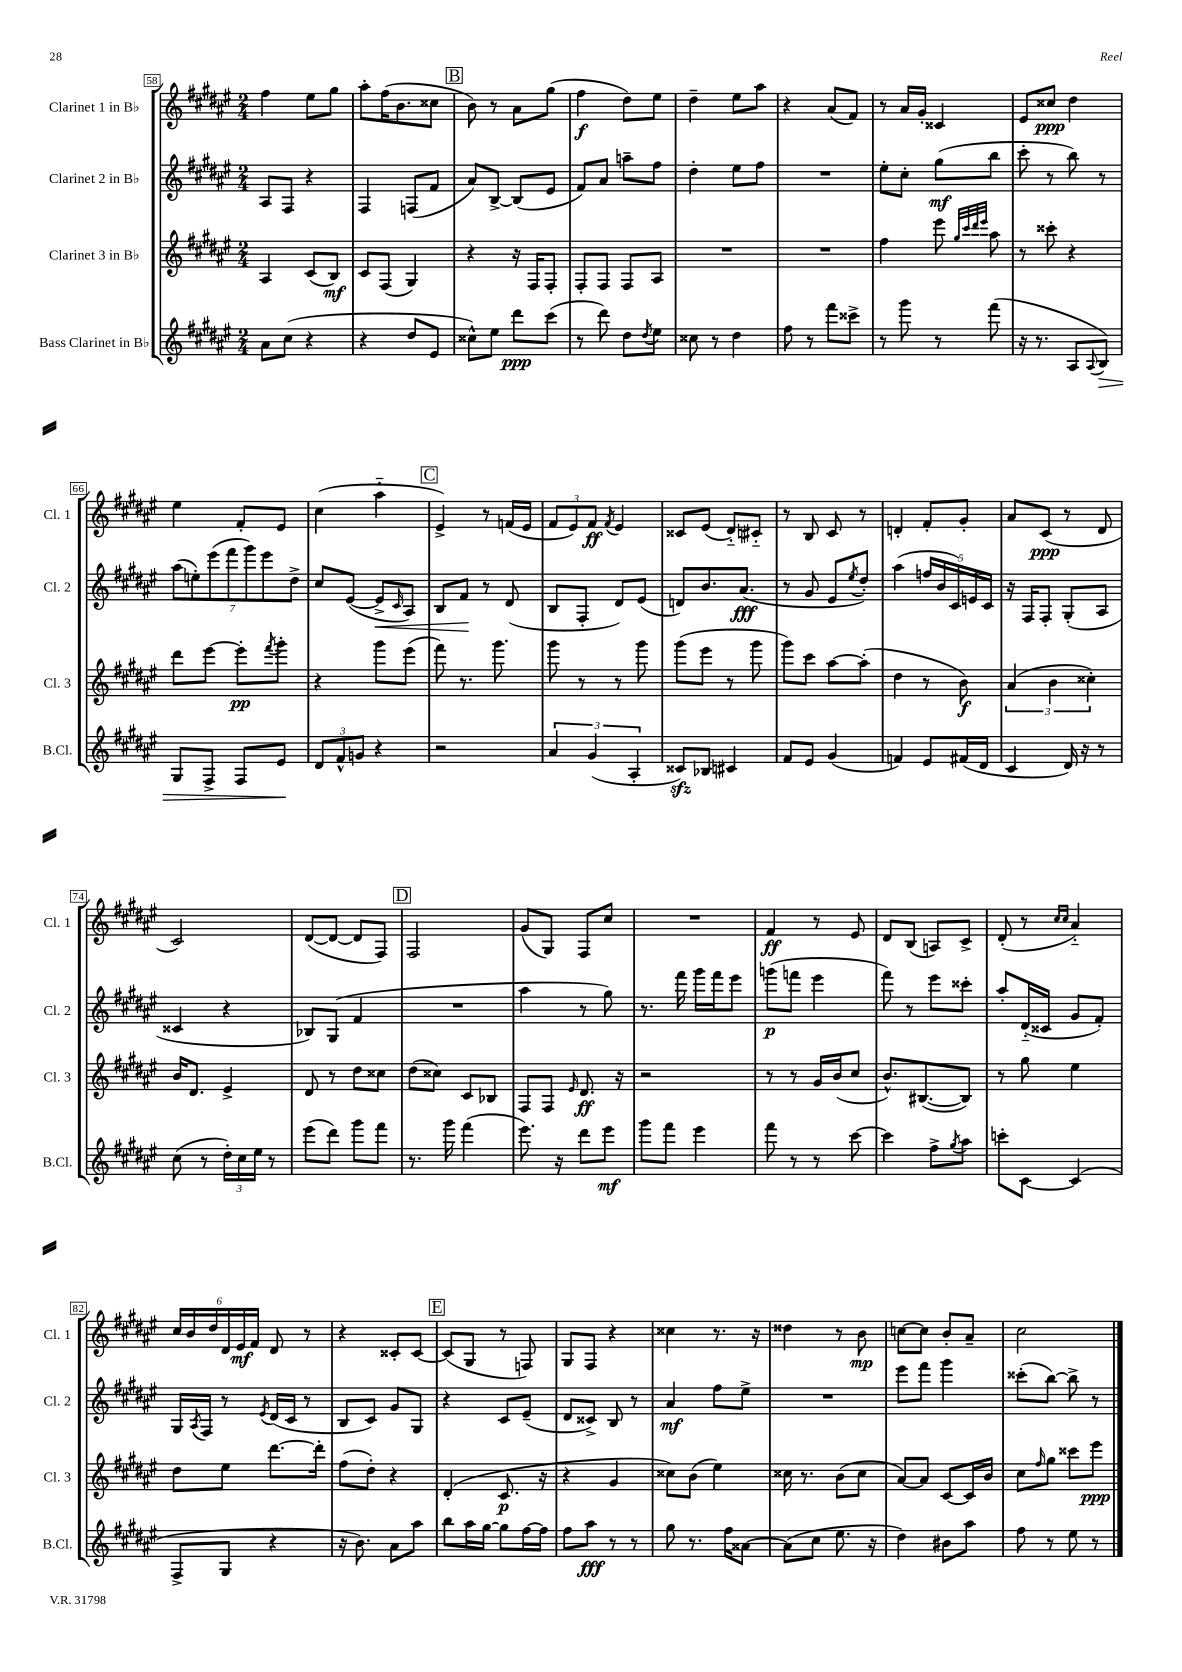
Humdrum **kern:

**kern	**dynam	**kern	**dynam	**kern	**dynam	**kern	**dynam
*part4	*part4	*part3	*part3	*part2	*part2	*part1	*part1
*staff4	*staff4	*staff3	*staff3	*staff2	*staff2	*staff1	*staff1
*I"Bass Clarinet in B♭	*	*I"Clarinet 3 in B♭	*	*I"Clarinet 2 in B♭	*	*I"Clarinet 1 in B♭	*
*I'B.Cl.	*	*I'Cl. 3	*	*I'Cl. 2	*	*I'Cl. 1	*
*clefG2	*	*clefG2	*	*clefG2	*	*clefG2	*
*k[f#c#g#d#a#e#]	*	*k[f#c#g#d#a#e#]	*	*k[f#c#g#d#a#e#]	*	*k[f#c#g#d#a#e#]	*
*M2/4	*	*M2/4	*	*M2/4	*	*M2/4	*
=58	=58	=58	=58	=58	=58	=58	=58
8a#\L	.	4A#/	.	8A#/L	.	4ff#\	.
(8cc#\J	.	.	.	8F#/J	.	.	.
4r	.	(8c#/L	.	4r	.	8ee#\L	.
.	.	8B/J)	mf	.	.	8gg#\J	.
=59	=59	=59	=59	=59	=59	=59	=59
4r	.	8c#/L	.	4F#/	.	8aa#'\L	.
.	.	(8F#/J	.	.	.	(16ff#\K	.
.	.	.	.	.	.	8.b\	.
8dd#/L	.	4G#/)	.	(8Fn/L	.	.	.
8e#/J	.	.	.	8f#/J	.	8cc##X\J	.
!!LO:REH:place=s1:t=B
=60	=60	=60	=60	=60	=60	=60	=60
8cc##X^^\L)	.	4r	.	8a#/L)	.	8b\)	.
8ee#\J	.	.	.	[8B^/J	.	8r	.
8ddd#\L	ppp	16r	.	(8B/L]	.	8a#\L	.
.	.	16F#/KL	.	.	.	.	.
(8ccc#\J	.	8F#'/J	.	8e#/J	.	(8gg#\J	.
=61	=61	=61	=61	=61	=61	=61	=61
8r	.	8F#'/L	.	8f#/L)	.	4ff#\	f
8ddd#\)	.	8F#/J	.	8a#/J	.	.	.
8dd#\L	.	8F#/L	.	8aan~\L	.	8dd#\L)	.
8qdd#/	.	.	.	.	.	.	.
8ee#\J	.	8A#/J	.	8ff#\J	.	8ee#\J	.
=62	=62	=62	=62	=62	=62	=62	=62
8cc##X\	.	2r	.	4dd#'\	.	4dd#~\	.
8r	.	.	.	.	.	.	.
4dd#\	.	.	.	8ee#\L	.	8ee#\L	.
.	.	.	.	8ff#\J	.	8aa#\J	.
=63	=63	=63	=63	=63	=63	=63	=63
8ff#\	.	2r	.	2r	.	4r	.
8r	.	.	.	.	.	.	.
8fff#\L	.	.	.	.	.	(8a#/L	.
8ccc##X^\J	.	.	.	.	.	8f#/J)	.
=64	=64	=64	=64	=64	=64	=64	=64
8r	.	4ff#\	.	8ee#'\L	.	8r	.
8ggg#\	.	.	.	8cc#'\J	.	16a#/LL	.
.	.	.	.	.	.	16g#'/JJ	.
8r	.	8eee#\	.	(8gg#\L	mf	4c##X/	.
.	.	32qqgg#/LLL	.	.	.	.	.
.	.	32qqccc#/	.	.	.	.	.
.	.	32qqddd#/	.	.	.	.	.
.	.	32qqeee#/JJJ	.	.	.	.	.
(8fff#\	.	8aa#\	.	8bb\J	.	.	.
=65	=65	=65	=65	=65	=65	=65	=65
16r	.	8r	.	8ccc#'\	.	8e#/L	.
8.r	.	.	.	.	.	.	.
.	.	8ccc##X'\	.	8r	.	8cc##X/J	ppp
8A#/L	.	4r	.	8bb\)	.	4dd#\	.
8qqA#/	.	.	.	.	.	.	.
!	!LO:HP:b	!	!	!	!	!	!
8B/J)	>	.	.	8r	.	.	.
!!LO:LB:g=z
=66	=66	=66	=66	=66	=66	=66	=66
8G#/L	.	8ddd#\L	.	(14aa#\L	.	4ee#\	.
.	.	.	.	14een'\)	.	.	.
8F#^/J	.	[8eee#\J	.	.	.	.	.
.	.	.	.	(14eee#\	.	.	.
.	.	.	.	14fff#\	.	.	.
8F#/L	.	8eee#'\L]	pp	.	.	8f#'/L	.
.	.	.	.	14ggg#\)	.	.	.
.	.	.	.	14eee#\	.	.	.
.	.	8qfff#/	.	.	.	.	.
8e#/J	.	8ggg#'\J	.	.	.	8e#/J	.
.	.	.	.	14dd#^\J	.	.	.
.	]	.	.	.	.	.	.
=67	=67	=67	=67	=67	=67	=67	=67
12d#/L	.	4r	.	8cc#/L	.	(4cc#\	.
12f#^^/	.	.	.	.	.	.	.
.	.	.	.	([8e#/J	.	.	.
12gn/J	.	.	.	.	.	.	.
!	!	!	!	!	!LO:HP:b	!	!
4r	.	8ggg#\L	.	8e#^/L]	<	4aa#\	.
.	.	.	.	16qqc#/	.	.	.
.	.	(8eee#\J	.	8A#/J)	.	.	.
!!LO:REH:place=s1:t=C
=68	=68	=68	=68	=68	=68	=68	=68
2r	.	8fff#\)	.	8B/L	.	4e#^/)	.
.	.	8.r	.	8f#/J	.	.	.
.	.	.	.	8r	[	8r	.
.	.	8.ggg#\	.	.	.	.	.
.	.	.	.	(8d#/	.	(16fn/LL	.
.	.	.	.	.	.	16e#/JJ	.
=69	=69	=69	=69	=69	=69	=69	=69
6a#/	.	8ggg#\	.	8B/L	.	12f#/L	.
.	.	.	.	.	.	12e#/)	.
.	.	8r	.	8F#'/J	.	.	.
(6g#/	.	.	.	.	.	12f#/J	ff
.	.	.	.	.	.	8qf#/	.
.	.	8r	.	8d#/L)	.	4e#/	.
6A#'/	.	.	.	.	.	.	.
.	.	8ggg#\	.	(8e#/J	.	.	.
=70	=70	=70	=70	=70	=70	=70	=70
8c##Xzz/L)	.	(8ggg#\L	.	8dn/L)	.	8c##X/L	.
8B-X/J	.	8eee#\J	.	8.b/	.	(8e#/J	.
4c#X/	.	8r	.	.	.	8d#/L)	.
.	.	.	.	(8.a#/J	fff	.	.
.	.	8ggg#\	.	.	.	8c#X/J	.
=71	=71	=71	=71	=71	=71	=71	=71
8f#/L	.	8ggg#\L)	.	8r	.	8r	.
8e#/J	.	8ccc#\J	.	8g#/	.	8B/	.
(4g#/	.	[8aa#\L	.	8e#/L	.	8c#/	.
.	.	.	.	8qee#/	.	.	.
.	.	(8aa#'\J]	.	8dd#'/J)	.	8r	.
=72	=72	=72	=72	=72	=72	=72	=72
4fn/)	.	4dd#\	.	(4aa#\	.	4dn'/	.
8e#/L	.	8r	.	20ffn/LL	.	8f#'/L	.
.	.	.	.	20b/	.	.	.
.	.	.	.	20c#/)	.	.	.
(16f#X/L	.	8b\)	f	.	.	8g#'/J	.
.	.	.	.	20en/	.	.	.
16d#/JJ	.	.	.	.	.	.	.
.	.	.	.	20c#/JJ	.	.	.
=73	=73	=73	=73	=73	=73	=73	=73
4c#/	.	(6a#/	.	16r	.	8a#/L	.
.	.	.	.	16F#/KL	.	.	.
.	.	.	.	8F#'/J	.	(8c#/J	ppp
.	.	6b\	.	.	.	.	.
16d#/)	.	.	.	(8G#'/L	.	8r	.
16r	.	.	.	.	.	.	.
.	.	6cc##X'\)	.	.	.	.	.
8r	.	.	.	8A#/J	.	8d#/	.
!!LO:LB:g=z
=74	=74	=74	=74	=74	=74	=74	=74
(8cc#\	.	16b/KL	.	4c##X/	.	2c#/)	.
.	.	8.d#/J	.	.	.	.	.
8r	.	.	.	.	.	.	.
24dd#'\LL)	.	4e#^/	.	4r	.	.	.
24cc#\	.	.	.	.	.	.	.
24ee#\JJ	.	.	.	.	.	.	.
8r	.	.	.	.	.	.	.
=75	=75	=75	=75	=75	=75	=75	=75
(8eee#\L	.	8d#/	.	8B-X/L)	.	([8d#/L	.
8ddd#\J)	.	8r	.	(8G#/J	.	8d#/J_	.
8ggg#\L	.	8dd#\L	.	4f#/	.	8d#/L]	.
8fff#\J	.	8cc##X\J	.	.	.	8F#/J)	.
!!LO:REH:place=s1:t=D
=76	=76	=76	=76	=76	=76	=76	=76
8.r	.	(8dd#\L	.	2r	.	2F#/	.
.	.	8cc##X\J)	.	.	.	.	.
16ggg#\	.	.	.	.	.	.	.
(4fff#\	.	8c#/L	.	.	.	.	.
.	.	8B-X/J	.	.	.	.	.
=77	=77	=77	=77	=77	=77	=77	=77
8.eee#\)	.	8F#/L	.	4aa#\	.	(8g#/L	.
.	.	8F#/J	.	.	.	8G#/J)	.
16r	.	.	.	.	.	.	.
.	.	16qqe#/	.	.	.	.	.
8ddd#\L	.	8.d#/	ff	8r	.	8F#/L	.
8eee#\J	mf	.	.	8gg#\)	.	8cc#/J	.
.	.	16r	.	.	.	.	.
=78	=78	=78	=78	=78	=78	=78	=78
8ggg#\L	.	2r	.	8.r	.	2r	.
8fff#\J	.	.	.	.	.	.	.
.	.	.	.	16fff#\	.	.	.
4eee#\	.	.	.	16ggg#\LL	.	.	.
.	.	.	.	16fff#\J	.	.	.
.	.	.	.	8eee#\J	.	.	.
=79	=79	=79	=79	=79	=79	=79	=79
8fff#\	.	8r	.	(8gggn\L	p	4f#/	ff
8r	.	8r	.	8fffn\J	.	.	.
8r	.	16g#/LL	.	4eee#\	.	8r	.
.	.	(16b/J	.	.	.	.	.
[8ccc#\	.	8cc#/J	.	.	.	8e#/	.
=80	=80	=80	=80	=80	=80	=80	=80
4ccc#\]	.	8.b^^/L)	.	8fff#\)	.	8d#/L	.
.	.	.	.	8r	.	(8B/J	.
.	.	([8.B#X/	.	.	.	.	.
8ff#^\L	.	.	.	8eee#\L	.	8An/L)	.
8qgg#/	.	.	.	.	.	.	.
8aa#\J	.	8B#/J])	.	8ccc##X'\J	.	8c#^/J	.
=81	=81	=81	=81	=81	=81	=81	=81
8cccn'\L	.	8r	.	8aa#'/L	.	(8d#'/	.
[8c#\J	.	8gg#\	.	(16d#/L	.	8r	.
.	.	.	.	16c##X/JJ	.	.	.
.	.	.	.	.	.	16qqcc#/LL	.
.	.	.	.	.	.	16qqcc#/JJ	.
(4c#/]	.	4ee#\	.	8g#/L	.	4a#/)	.
.	.	.	.	8f#'/J)	.	.	.
!!LO:LB:g=z
=82	=82	=82	=82	=82	=82	=82	=82
8F#^/L	.	8dd#\L	.	16G#/LL	.	24cc#/LL	.
.	.	.	.	.	.	24b/	.
.	.	.	.	8qA#/	.	.	.
.	.	.	.	16F#/JJ	.	.	.
.	.	.	.	.	.	24dd#/	.
8G#/J	.	8ee#\J	.	8r	.	24d#/	.
.	.	.	.	.	.	24e#/	mf
.	.	.	.	.	.	24f#/JJ	.
.	.	.	.	8qe#/	.	.	.
4r	.	[8.ddd#\L	.	(16d#/LL	.	8d#/	.
.	.	.	.	16c#/JJ	.	.	.
.	.	.	.	8r	.	8r	.
.	.	16ddd#'\Jk]	.	.	.	.	.
=83	=83	=83	=83	=83	=83	=83	=83
16r	.	(8ff#\L	.	8B/L	.	4r	.
8.b\)	.	.	.	.	.	.	.
.	.	8dd#'\J)	.	8c#/J)	.	.	.
8a#\L	.	4r	.	8g#/L	.	8c##X'/L	.
8aa#\J	.	.	.	8G#/J	.	[8c##/J	.
!!LO:REH:place=s1:t=E
=84	=84	=84	=84	=84	=84	=84	=84
8bb\L	.	(4d#'/	.	4r	.	(8c##/L]	.
16aa#\L	.	.	.	.	.	8G#/J	.
[16gg#\JJ	.	.	.	.	.	.	.
8gg#\L]	.	8.c#/	p	8c#/L	.	8r	.
[16ff#\L	.	.	.	(8e#~/J	.	8Fn/)	.
16ff#\JJ]	.	16r	.	.	.	.	.
=85	=85	=85	=85	=85	=85	=85	=85
8ff#\L	.	4r	.	8d#/L	.	8G#/L	.
8aa#\J	fff	.	.	8c##X^/J)	.	8F#/J	.
8r	.	4g#/	.	8B/	.	4r	.
8r	.	.	.	8r	.	.	.
=86	=86	=86	=86	=86	=86	=86	=86
8gg#\	.	8cc##X\L)	.	4a#/	mf	4cc##X\	.
8.r	.	(8b\J	.	.	.	.	.
.	.	4ee#\)	.	8ff#\L	.	8.r	.
16ff#\KL	.	.	.	.	.	.	.
[8a##X\J	.	.	.	8ee#^\J	.	.	.
.	.	.	.	.	.	16r	.
=87	=87	=87	=87	=87	=87	=87	=87
(8a##\L]	.	16cc##X\	.	2r	.	4dd##X\	.
.	.	8.r	.	.	.	.	.
8cc#\J	.	.	.	.	.	.	.
8.ee#\	.	(8b\L	.	.	.	8r	.
.	.	8cc##\J	.	.	.	8b\	mp
16r	.	.	.	.	.	.	.
=88	=88	=88	=88	=88	=88	=88	=88
4dd#\)	.	[8a#/L)	.	8eee#\L	.	[8ccn\L	.
.	.	8a#/J]	.	8fff#\J	.	8cc\J]	.
8b#X\L	.	[8c#/L	.	4ggg#\	.	8b'/L	.
8aa#\J	.	16c#/L]	.	.	.	8a#~/J	.
.	.	16b/JJ	.	.	.	.	.
=89	=89	=89	=89	=89	=89	=89	=89
8ff#\	.	8cc#\L	.	(8ccc##X'\L	.	2cc#\	.
.	.	16qqff#/	.	.	.	.	.
8r	.	8gg#\J	.	[8bb\J)	.	.	.
8ee#\	.	8ccc##X\L	.	8bb^\]	.	.	.
8r	.	8eee#\J	ppp	8r	.	.	.
==	==	==	==	==	==	==	==
*-	*-	*-	*-	*-	*-	*-	*-
